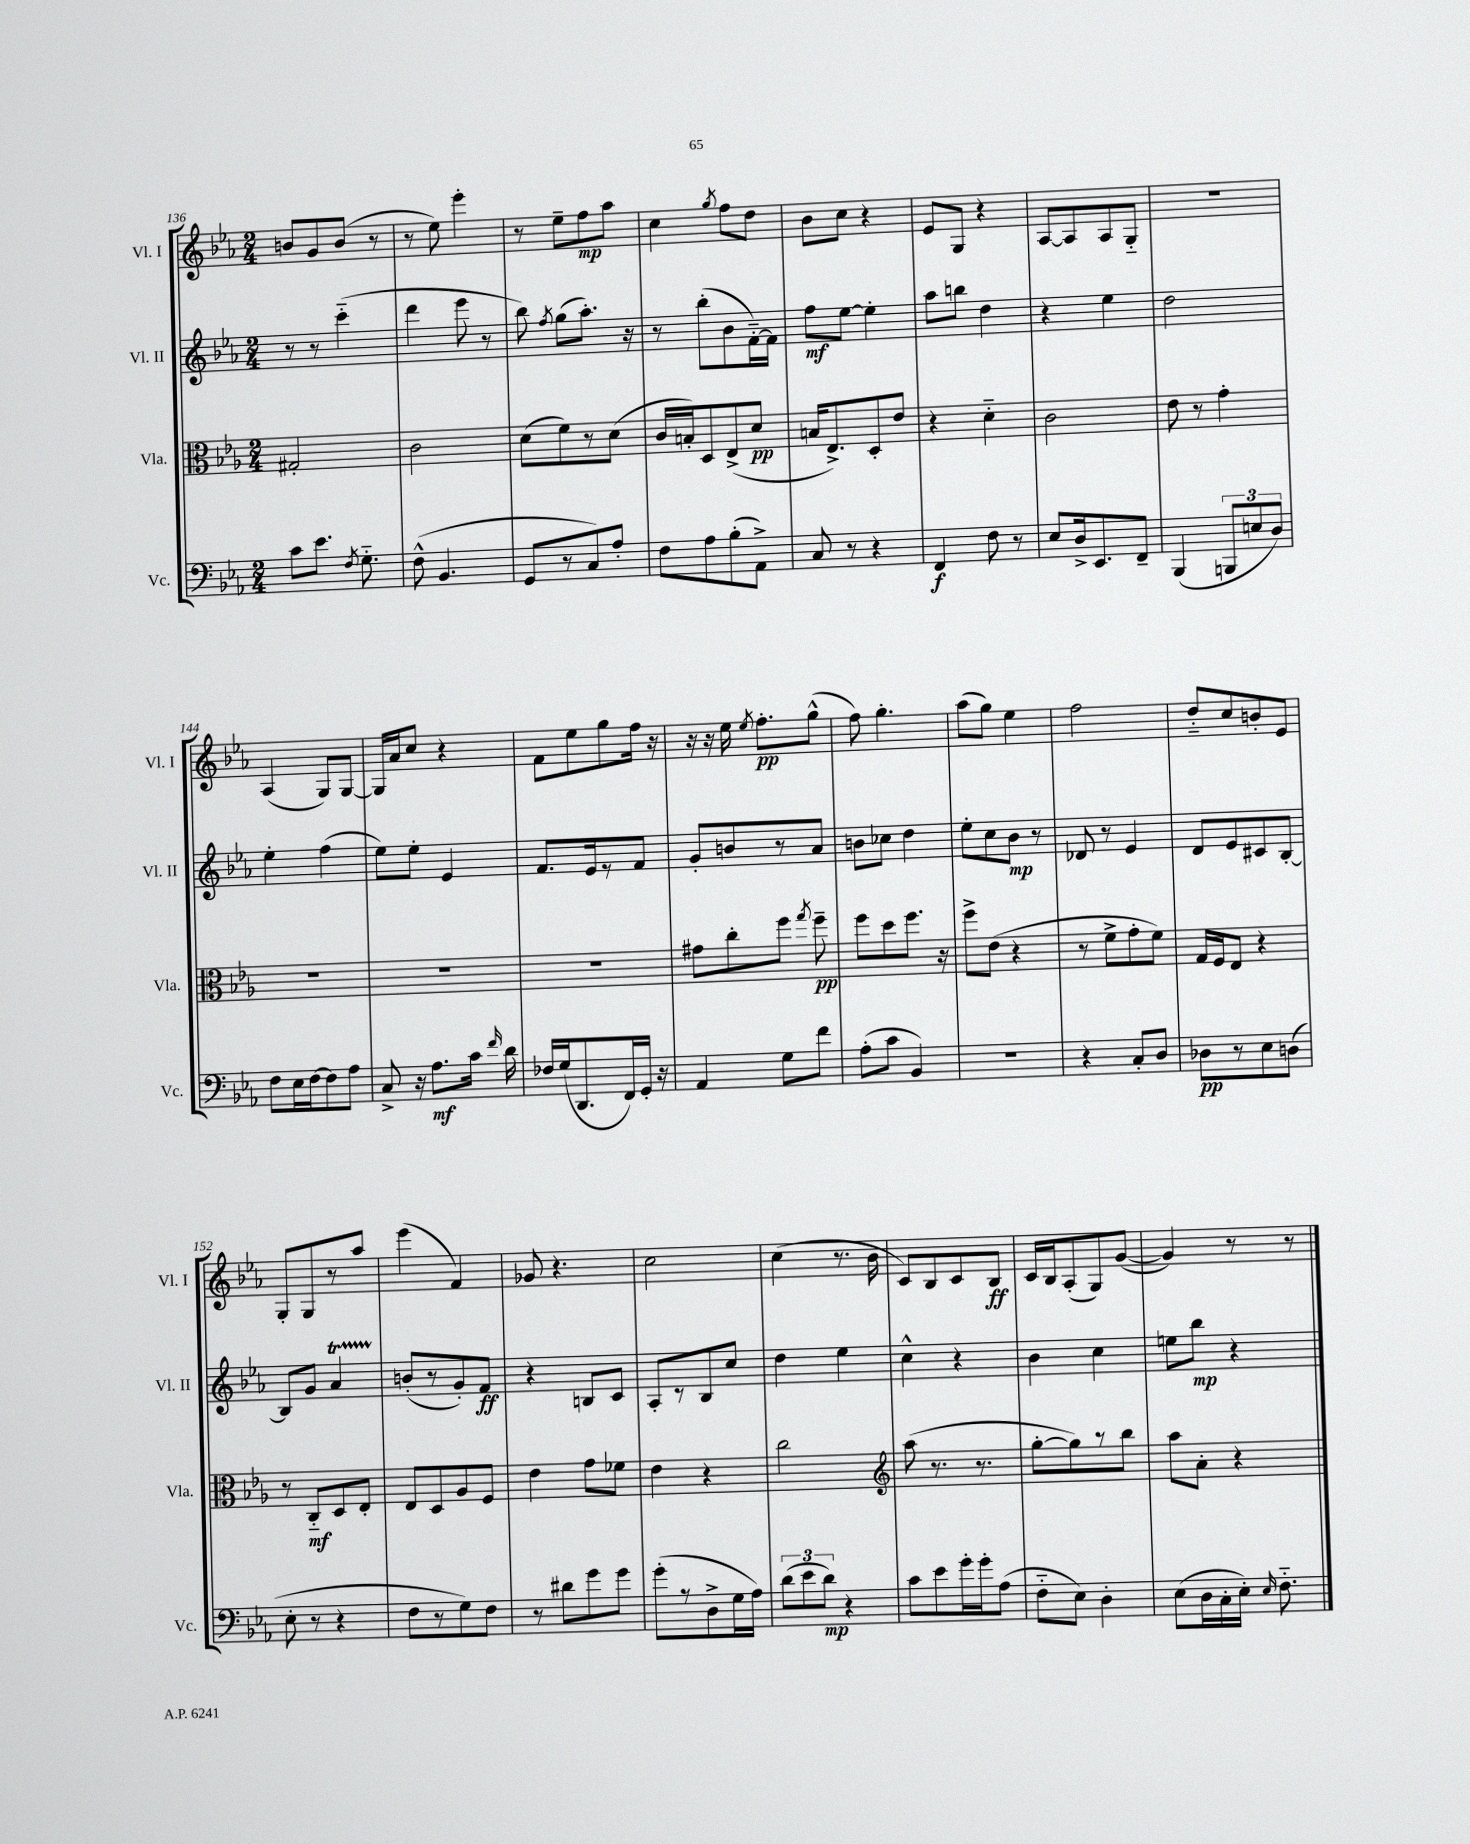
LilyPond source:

<<
\new StaffGroup <<
\new Staff = "s0" \with { instrumentName = "Vl. I" shortInstrumentName = "Vl. I" } {
    \clef treble \key ees \major \numericTimeSignature \time 2/4
    \autoBeamOff b'8[ g'8 b'8]( r8 |
    r8 ees''8) ees'''4-. |
    r8 ees''8[-- f''8\mp aes''8] |
    c''4 \acciaccatura { g''8 } f''8[ d''8] |
    bes'8[ c''8] r4 |
    ees'8[ g8] r4 |
    aes8[~ aes8 aes8 g8]-_ |
    R2 |
    aes4( g8[) g8]~ |
    g16[ aes'16 c''8] r4 |
    f'8[ ees''8 g''8 f''16] r16 |
    r16 r16 ees''16 \acciaccatura { ees''8 } f''8.[-.\pp g''8]-^( |
    f''8) g''4.-. |
    aes''8[( g''8]) ees''4 |
    f''2 |
    d''8[-_ c''8 b'8-. ees'8] |
    g8[-. g8 r8 aes''8] |
    ees'''4( f'4) |
    ges'8 r4. |
    c''2 |
    c''4( r8. bes'16 |
    c'8[) bes8 c'8 bes8]\ff |
    c'16[ bes16 aes8-.( g8) g'8]~( |
    g'4) r8 r8 \bar "|." |
}
\new Staff = "s1" \with { instrumentName = "Vl. II" shortInstrumentName = "Vl. II" } {
    \clef treble \key ees \major \numericTimeSignature \time 2/4
    \autoBeamOff r8 r8 c'''4-_( |
    d'''4 ees'''8 r8 |
    bes''8) \acciaccatura { f''8 } g''8[( aes''8.]-.) r16 |
    r8 bes''8[-.( bes'8 f'16~-_) f'16] |
    f''8[\mf ees''8]~ ees''4-. |
    aes''8[ b''8] d''4 |
    r4 ees''4 |
    d''2 |
    ees''4-. f''4( |
    ees''8[) ees''8]-. ees'4 |
    f'8.[ ees'16 r8 f'8] |
    g'8[-. b'8 r8 aes'8] |
    b'8[ ces''8] d''4 |
    ees''8[-. c''8 bes'8]\mp r8 |
    des'8 r8 ees'4 |
    d'8[ ees'8 cis'8 bes8]~-. |
    bes8[ g'8] aes'4\startTrillSpan |
    b'8[-.\stopTrillSpan( r8 g'8-.) f'8]\ff |
    r4 b8[ c'8] |
    aes8[-. r8 bes8 c''8] |
    d''4 ees''4 |
    c''4-^ r4 |
    bes'4 c''4 |
    e''8[ bes''8]\mp r4 \bar "|." |
}
\new Staff = "s2" \with { instrumentName = "Vla." shortInstrumentName = "Vla." } {
    \clef alto \key ees \major \numericTimeSignature \time 2/4
    \autoBeamOff gis2-. |
    c'2 |
    d'8[( f'8) r8 d'8]( |
    c'16[ b16-.) d8 ees8->( d'8]\pp |
    b16[ ees8.->) d8-. ees'8] |
    r4 d'4-_ |
    c'2 |
    ees'8 r8 g'4-. |
    R2 |
    R2 |
    R2 |
    gis'8[ c''8-. f''8] \acciaccatura { g''8 } f''8--\pp |
    f''8[ d''8 f''8.] r16 |
    f''8[-> ees'8]( r4 |
    r8 f'8[-> g'8-. f'8]) |
    g16[ f16 ees8] r4 |
    r8 c8[-_\mf d8 ees8]-. |
    ees8[ d8 aes8 f8] |
    ees'4 g'8[ fes'8] |
    ees'4 r4 |
    c''2 |
    \clef treble aes''8( r8. r8. |
    g''8[~-. g''8) r8 bes''8] |
    aes''8[ aes'8]-. r4 \bar "|." |
}
\new Staff = "s3" \with { instrumentName = "Vc." shortInstrumentName = "Vc." } {
    \clef bass \key ees \major \numericTimeSignature \time 2/4
    \autoBeamOff c'8[ ees'8.] \acciaccatura { f8 } g8.-_ |
    f8-^( bes,4. |
    g,8[ r8 c8) aes8]-. |
    f8[ aes8 bes8-.( aes,8]->) |
    c8 r8 r4 |
    f,4\f f8 r8 |
    ees8[ d16-> ees,8. f,8]-- |
    bes,,4( \tuplet 3/2 { b,,8[ e8 d8]) } |
    f8[ ees16 f16~ f8 aes8] |
    c8-> r16 aes8.[\mf c'16] \grace { f'16 } d'16 |
    fes16[ g16( d,8. f,16) g,16]-. r16 |
    aes,4 g8[ f'8] |
    aes8[-.( c'8] bes,4) |
    r2 |
    r4 c8[-. d8] |
    des8[\pp r8 ees8 d8]( |
    ees8-. r8 r4 |
    f8[ r8 g8) f8] |
    r8 dis'8[ g'8 g'8] |
    g'8[-.( r8 d8-> g16 aes16]) |
    \tuplet 3/2 { d'8[( ees'8 d'8]\mp) } r4 |
    c'8[ ees'8 g'16-. g'16-. aes8]( |
    f8[-_ ees8]) d4-. |
    ees8[( d16 c16-. ees16]-.) \grace { ees16 } f8.-_ \bar "|." |
}
>>
>>
\layout { \context { \Score currentBarNumber = #136 } }
